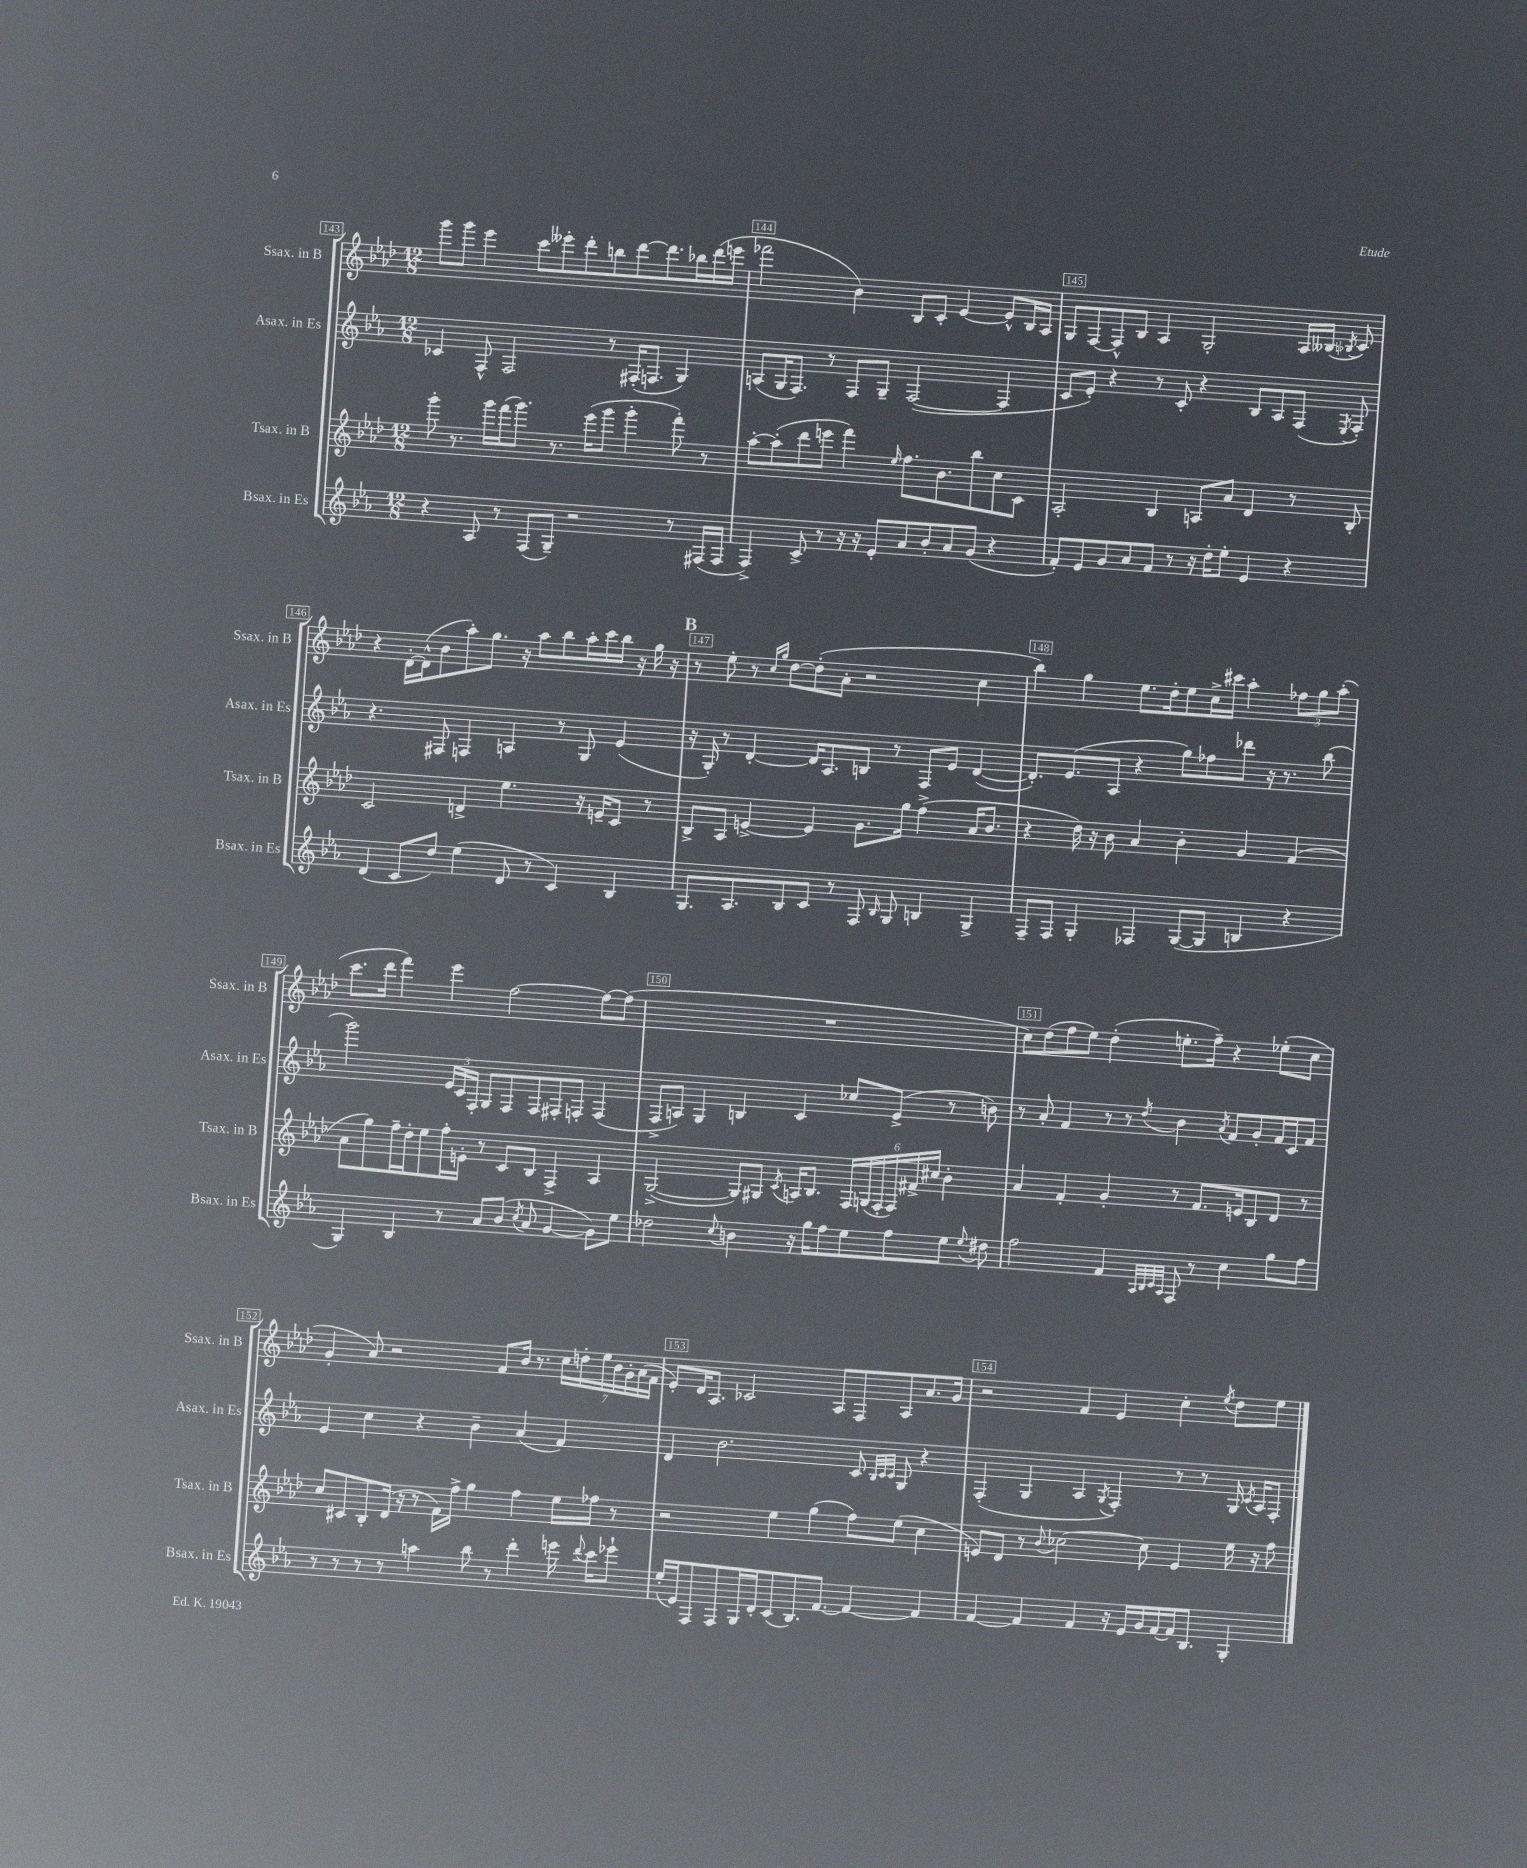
<<
\new StaffGroup <<
\new Staff = "s0" \with { instrumentName = "Ssax. in B" shortInstrumentName = "Ssax. in B" } {
    \clef treble \key aes \major \numericTimeSignature \time 12/8
    \autoBeamOff g'''8[ g'''8] ees'''4 c'''8[ eeses'''8-. des'''8-. b''8 des'''8~ des'''8. bes''16 des'''16( e'''16] |
    fes'''2 bes'4) bes8[ c'8]-. ees'4~ ees'8[-^ bes16 aes16] |
    g8[ f8~ f8-^ bes8] aes4 g2-. aes16[ beses16]( \acciaccatura { bes8 } c'8) |
    r4 des'16[~-. des'16-^( bes'8 aes''8-.) g''8.] r16 aes''8[ bes''8 aes''16-. c'''16 bes''16] r16 g''16 r16 |
    \mark \markup { \bold "B" } r8 ees''8-. r8 \grace { c''16[ g''16] } des''8[~ des''8-.( aes'8]-. r2 c''4 |
    bes''4) g''4 ees''8.[ des''16-. ees''8 c''16-> cis'''16] aes''4-. \tuplet 3/2 { fes''8[ g''8 aes''8]-.( } |
    c'''8.[ des'''16] f'''4) ees'''4 f''2~ f''8[~ f''8]( |
    R1. |
    c''8[) des''8( f''8 ees''8]) des''4-.( e''8.[-. f''16]--) r4 ees''8[-.( c''8] |
    g'4-. aes'8) r2 f'8[ bes'16] r8. \tuplet 7/4 { c''16[ d''16-. ees''16 bes'16 g'16-. aes'16( f'16] } |
    ees'8[-.) des'16 aes8.] ces'2 aes8[ f8 aes8 aes'8. g'16] |
    r2 f'4 ees'4 c''4-. \acciaccatura { ees''8 } des''8[ ees''8] \bar "|." |
}
\new Staff = "s1" \with { instrumentName = "Asax. in Es" shortInstrumentName = "Asax. in Es" } {
    \clef treble \key ees \major \numericTimeSignature \time 12/8
    \autoBeamOff ces'4 f8-^ f2 r8 fis16[-.( f8.] g4) |
    a8[( g16 f8.]) r8 f8[ g8]-- f2~( f4 |
    c'8[ ees'8]-.) r4 r8 c'8-. r4 bes8[ aes8 f8]( \acciaccatura { ees8 } f8-.) |
    r4. fis8 f4 a4 r8 g8 ees'4( |
    \mark \markup { \bold "B" } r16 g16-.) r8 d'4~-. d'16[ aes8. b8] r8 f8[ ees'8] d'4~( |
    d'8.[-.) ees'8.( aes8] r4 g''8[) fes''8 des'''8] r16 r8. bes''8( |
    g'''2) \tuplet 3/2 { ees'16[ c'16 f16]-. } g8[ f8 f8 fis8-. f8]-. f4( |
    f8[-> a8]) g4 b4 c'4 ces''8[ ees'8]->( r8 b'8) |
    r8 aes'8-. f'4 r8 r8 \acciaccatura { d''8 } bes'4 \acciaccatura { aes'8 } f'8[ g'8-. f'16 c'16 f'8] |
    ees'4 c''4 r4 bes'4-- aes'4( f'4) |
    d'4 bes'2. c'8 \grace { bes32[ c'32 c'32] } g8 r4 |
    f4-.( g4 aes4 \acciaccatura { g8 } f4-.) r8 r8 g16 \acciaccatura { c'8 } aes16[ f8]-. \bar "|." |
}
\new Staff = "s2" \with { instrumentName = "Tsax. in B" shortInstrumentName = "Tsax. in B" } {
    \clef treble \key aes \major \numericTimeSignature \time 12/8
    \autoBeamOff g'''8-. r8. g'''16[ f'''16( g'''8.]) r8. ees'''16[( g'''8] g'''4-. f'''8-.) r8 |
    aes''8[~-. aes''8-.( des'''8 e'''8] f'''4) \grace { ees''16 } f''8.[ bes'8. bes''8 c''8 c'8] |
    aes2-. bes4 a8[ aes'8] des'4 r8 bes8-. |
    c'2 d'4-> ees''4. r16 e'16[-- c'8] r8 |
    \mark \markup { \bold "B" } bes8[-> aes8] e'4~-> e'4 g'8.[ g''16] f''4->( aes'16[ bes'8.] |
    r4 des''16) r16 bes'8 aes'4 bes'4-. g'4 f'4( |
    aes'8[ g''8) f''16-- des''16-. ees''8 f''16-. e'16]-. r8 c'8[ bes8] f4-> aes4 |
    g2~->( g8[) gis8] \acciaccatura { c'8 } a16[ bes8.] \tuplet 6/4 { f16[ g16( f16-. f16) fis'16-> cis''16] } bes'4-. |
    aes'4 f'4-. g'4-. r8 f'8.[ e'16 bes8 des'8] r8 |
    c''8[ cis'8 bes8-. des'16]( r16 r8 f'16[) f''16]-> g''4 f''4 ees''16[ fes''16] r8 |
    r2 ees''4 g''4( f''8[) ees''8]( c''4 |
    e'8[) des'8] r8 \appoggiatura { bes'8 } ces''2~ ces''8 e'4 ees''16 r16 f''8 \bar "|." |
}
\new Staff = "s3" \with { instrumentName = "Bsax. in Es" shortInstrumentName = "Bsax. in Es" } {
    \clef treble \key ees \major \numericTimeSignature \time 12/8
    \autoBeamOff r4 aes8 r8 f8[( g8]--) r2 r8 fis16[( fis16] |
    f4->) c'8-> r8 r16 r16 ees'8[-. aes'8 bes'8-. aes'8 g'8]( r4 |
    f'8[-.) ees'8 g'8 aes'8 f'8] r8 r16 d''16[-. ees''8]-. ees'4 r4 |
    d'4( c'8[ d''8]) ees''4( d'8 r8 c'4) bes4 |
    \mark \markup { \bold "B" } g8.[ aes8. bes8 c'8] r8 f8 \grace { bes16 } g8 b4 g4-> |
    f8[-- f8] g4-. fes4 g8[~( g8] b4 r4 |
    g4) bes4 r8 aes'8[ bes'8]( \acciaccatura { c''8 } aes'8 g'4~ g'8[) ees''8] |
    des''2 \appoggiatura { c''8 } b'4 r16 g''16[ f''8 ees''8 f''8 ees''8] \appoggiatura { ees''8 } dis''8 |
    f''2 f'4 \grace { aes32[ bes32 c'32 aes32] } f8 r8 c''4 g''8[ f''8] |
    r8 r8 r8 r8 a''4 bes''8 r8 d'''4-. e'''16 \appoggiatura { d'''8 } c'''16[ ees'''8]-! |
    ees''16[-.( ees'16) f8 f8 g16 d'16-. c'8( bes8.) f'8.]~ f'4~ f'4 |
    f'4~ f'4 f'4 r16 ees'16[ g'16 f'16~ f'16 bes8.] g4-. \bar "|." |
}
>>
>>
\layout { \context { \Score currentBarNumber = #143 \override BarNumber.break-visibility = ##(#f #t #t) barNumberVisibility = #all-bar-numbers-visible \override BarNumber.stencil = #(make-stencil-boxer 0.1 0.3 ly:text-interface::print) } }
